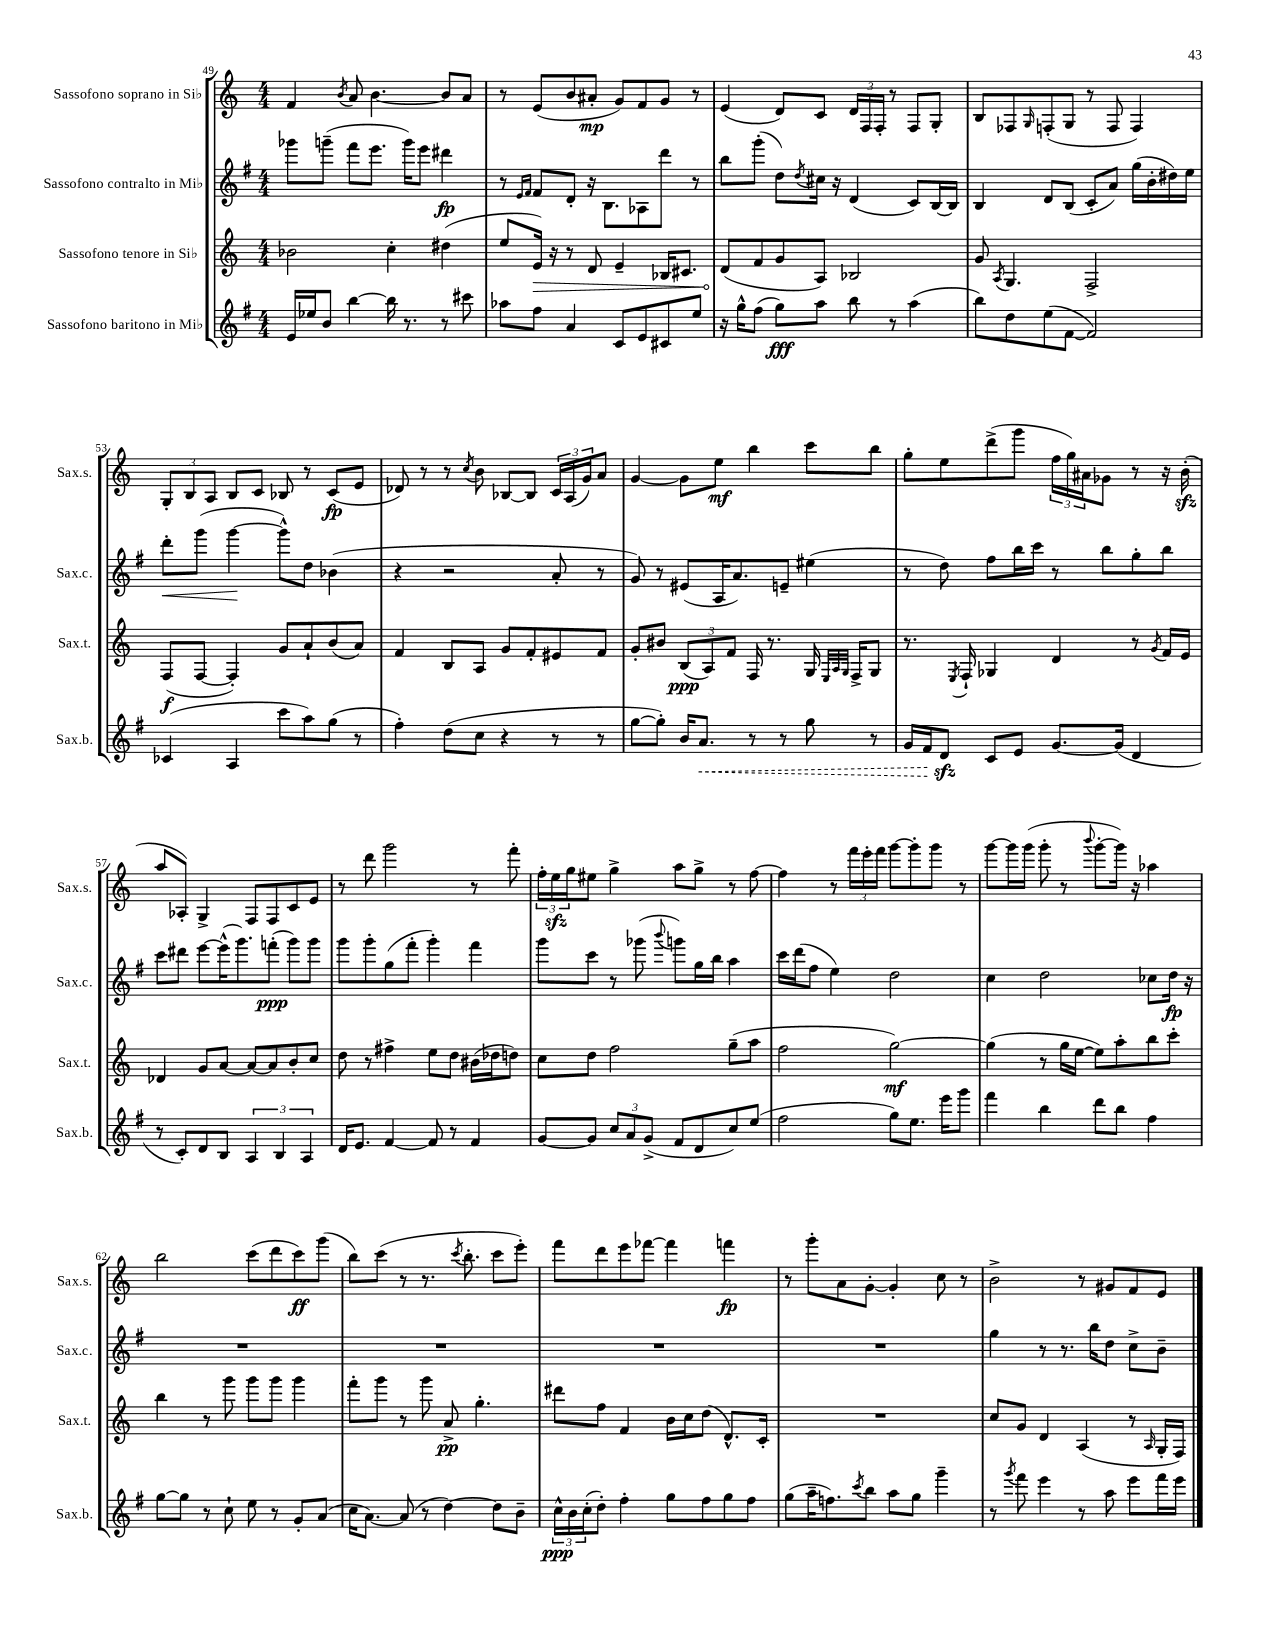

**kern	**dynam	**kern	**dynam	**kern	**dynam	**kern	**dynam
*part4	*part4	*part3	*part3	*part2	*part2	*part1	*part1
*staff4	*staff4	*staff3	*staff3	*staff2	*staff2	*staff1	*staff1
*I"Sassofono baritono in Mi♭	*	*I"Sassofono tenore in Si♭	*	*I"Sassofono contralto in Mi♭	*	*I"Sassofono soprano in Si♭	*
*I'Sax.b.	*	*I'Sax.t.	*	*I'Sax.c.	*	*I'Sax.s.	*
*clefG2	*	*clefG2	*	*clefG2	*	*clefG2	*
*k[f#]	*	*k[]	*	*k[f#]	*	*k[]	*
*M4/4	*	*M4/4	*	*M4/4	*	*M4/4	*
=49	=49	=49	=49	=49	=49	=49	=49
16e/LL	.	2b-X\	.	8ggg-X\L	.	4f/	.
16ee-X/J	.	.	.	.	.	.	.
8b/J	.	.	.	(8gggn~\J	.	.	.
.	.	.	.	.	.	8qb/	.
[4bb\	.	.	.	8fff#\L	.	8a/	.
.	.	.	.	8.eee\J	.	[4.b\	.
16bb\]	.	4cc'\	.	.	.	.	.
8.r	.	.	.	16ggg\KL)	.	.	.
.	.	.	.	8eee\J	.	.	.
8r	.	(4dd#X\	.	4ddd#X\	fp	8b/L]	.
8ccc#X\	.	.	.	.	.	8a/J	.
=50	=50	=50	=50	=50	=50	=50	=50
8aa-X\L	.	8ee/L	.	8r	.	8r	.
.	.	.	.	16qqe/LL	.	.	.
.	.	.	.	16qqf#/JJ	.	.	.
!	!	!	!LO:HP:b	!	!	!	!
8ff#\J	.	16e/Jk)	>	8f#/L	.	(8e/L	.
.	.	16r	.	.	.	.	.
4a/	.	8r	.	8d'/J	.	8b/	.
.	.	8d/	.	16r	.	8a#X'/J	mp
.	.	.	.	8.B\L	.	.	.
8c/L	.	4e~/	.	.	.	8g/L)	.
8e/	.	.	.	8A-X\	.	8f/	.
8c#X/	.	16B-X/KL	.	8ddd\J	.	8g/J	.
.	.	8.c#X/J	.	.	.	.	.
8ee/J	.	.	.	8r	.	8r	.
=51	=51	=51	=51	=51	=51	=51	=51
16r	.	(8d/L	.	8bb\L	.	(4e/	.
16gg^^\KL	.	.	.	.	.	.	.
(8ff#\J	.	8f/	]	(8ggg'\J	.	.	.
8gg\L)	fff	8g/	.	8dd\L)	.	8d/L)	.
.	.	.	.	8qdd/	.	.	.
8aa\J	.	8A/J)	.	16cc#X\Jk	.	8c/J	.
.	.	.	.	16r	.	.	.
8bb\	.	2B-X/	.	(4d/	.	24d/LL	.
.	.	.	.	.	.	24F/	.
.	.	.	.	.	.	24F'/JJ	.
8r	.	.	.	.	.	8r	.
(4aa\	.	.	.	8c/L)	.	8F/L	.
.	.	.	.	[16B/L	.	8G'/J	.
.	.	.	.	16B/JJ]	.	.	.
=52	=52	=52	=52	=52	=52	=52	=52
8bb\L)	.	8g/	.	4B/	.	8B/L	.
.	.	8qA/	.	.	.	.	.
8dd\	.	4.G/	.	.	.	8F-X/	.
.	.	.	.	.	.	16qqG/	.
(8ee\	.	.	.	8d/L	.	(8Fn'/	.
[8f#\J	.	.	.	(8B/J	.	8G/J	.
2f#/])	.	2F^/	.	8c'/L	.	8r	.
.	.	.	.	8a/J)	.	8F/	.
.	.	.	.	(16gg\LL	.	4F/)	.
.	.	.	.	16b'\	.	.	.
.	.	.	.	16dd#X\)	.	.	.
.	.	.	.	16ee\JJ	.	.	.
!!LO:LB:g=z
=53	=53	=53	=53	=53	=53	=53	=53
!	!	!	!	!	!LO:HP:b	!	!
(4c-X/	.	(8F/L	f	8ddd'\L	<	12G'/L	.
.	.	.	.	.	.	12B/	.
.	.	[8F/J	.	(8ggg\J	.	.	.
.	.	.	.	.	.	12A/J	.
4A/	.	4F'/])	.	[4ggg\	.	8B/L	.
.	.	.	.	.	.	8c/J	.
8ccc\L	.	8g/L	.	8ggg^^\L])	[	8B-X/	.
8aa\)	.	8a`/	.	8dd\J	.	8r	.
(8gg\J	.	(8b/	.	(4b-X\	.	(8c/L	fp
8r	.	8a/J)	.	.	.	8e/J	.
=54	=54	=54	=54	=54	=54	=54	=54
4ff#'\)	.	4f/	.	4r	.	8d-X/)	.
.	.	.	.	.	.	8r	.
(8dd\L	.	8B/L	.	2r	.	8r	.
.	.	.	.	.	.	8qcc/	.
8cc\J	.	8A/J	.	.	.	8b\	.
4r	.	8g/L	.	.	.	[8B-X/L	.
.	.	8f'/	.	.	.	8B-/J]	.
8r	.	8e#X/	.	8a'/	.	24c/LL	.
.	.	.	.	.	.	(24A/	.
.	.	.	.	.	.	24g/J)	.
8r	.	8f/J	.	8r	.	8a/J	.
=55	=55	=55	=55	=55	=55	=55	=55
[8gg\L	.	8g'/L	.	8g/)	.	[4g/	.
8gg'\J])	.	8b#X/J	.	8r	.	.	.
16b/KL	.	(12B/L	ppp	(8e#X/L	.	8g\L]	.
!	!LO:HP:b	!	!	!	!	!	!
8.a/J	<	.	.	.	.	.	.
.	.	12A/)	.	.	.	.	.
.	.	.	.	16A/K	.	8ee\J	mf
.	.	12f/J	.	.	.	.	.
.	.	.	.	8.a/)	.	.	.
8r	.	16F/	.	.	.	4bb\	.
.	.	8.r	.	.	.	.	.
8r	.	.	.	8en~/J	.	.	.
8gg\	.	16G/	.	(4ee#X\	.	8ccc\L	.
.	.	32qqE/LLL	.	.	.	.	.
.	.	32qqA/	.	.	.	.	.
.	.	32qqG/JJJ	.	.	.	.	.
.	.	16F^/KL	.	.	.	.	.
8r	.	8G/J	.	.	.	8bb\J	.
=56	=56	=56	=56	=56	=56	=56	=56
16g/LL	.	8.r	.	8r	.	8gg'\L	.
16f#/J	.	.	.	.	.	.	.
8dzz/J	.	.	.	8dd\)	.	8ee\	.
.	.	8qE/	.	.	.	.	.
.	.	16F`/	.	.	.	.	.
8c/L	[	4G-X/	.	8ff#\L	.	(8ddd^\	.
8e/J	.	.	.	16bb\L	.	8ggg\J	.
.	.	.	.	16ccc\JJ	.	.	.
[8.g/L	.	4d/	.	8r	.	24ff\LL	.
.	.	.	.	.	.	24gg\)	.
.	.	.	.	.	.	24a#X\J	.
.	.	.	.	8bb\L	.	8g-X\J	.
(16g/Jk]	.	.	.	.	.	.	.
4d/	.	8r	.	8gg'\	.	8r	.
.	.	8qg/	.	.	.	.	.
.	.	16f/LL	.	8bb\J	.	16r	.
.	.	16e/JJ	.	.	.	(16bzz'\	.
!!LO:LB:g=z
=57	=57	=57	=57	=57	=57	=57	=57
8r	.	4d-X/	.	8ccc\L	.	8aa/L	.
8c'/L)	.	.	.	8ddd#X\J	.	8A-X'/J)	.
8d/	.	8g/L	.	[8eee\L	.	4G^/	.
8B/J	.	[8a/J	.	(16eee^^\K]	.	.	.
.	.	.	.	8.ggg\)	.	.	.
6A/	.	8a/L_	.	.	.	8F/L	.
.	.	8a/]	.	(8fffn'\J	ppp	8F/	.
6B/	.	.	.	.	.	.	.
.	.	8b'/	.	8ggg\L)	.	8c/	.
6A/	.	.	.	.	.	.	.
.	.	8cc/J	.	8ggg\J	.	8e/J	.
=58	=58	=58	=58	=58	=58	=58	=58
16d/KL	.	8dd\	.	8ggg\L	.	8r	.
8.e/J	.	.	.	.	.	.	.
.	.	8r	.	8ggg'\	.	8ddd\	.
[4f#/	.	4ff#X^\	.	(8gg\	.	2ggg\	.
.	.	.	.	8fff#'\J	.	.	.
8f#/]	.	8ee\L	.	4ggg'\)	.	.	.
8r	.	8dd\J	.	.	.	.	.
4f#/	.	(16b#X\LL	.	4fff#\	.	8r	.
.	.	16dd-X\J	.	.	.	.	.
.	.	8ddn\J)	.	.	.	8fff'\	.
=59	=59	=59	=59	=59	=59	=59	=59
[8g/L	.	8cc\L	.	8ggg\L	.	24ff'\LL	.
.	.	.	.	.	.	24eezz\	.
.	.	.	.	.	.	24gg\J	.
8g/J]	.	8dd\J	.	8ccc\J	.	8ee#X\J	.
12cc/L	.	2ff\	.	8r	.	4gg^\	.
12a/	.	.	.	.	.	.	.
.	.	.	.	(8ggg-X\	.	.	.
(12g^/J	.	.	.	.	.	.	.
.	.	.	.	8qqbbb/	.	.	.
8f#/L	.	.	.	8gggn\L)	.	8aa\L	.
8d/	.	.	.	16gg\L	.	8gg^\J	.
.	.	.	.	16bb\JJ	.	.	.
8cc/)	.	(8gg~\L	.	4aa\	.	8r	.
(8ee/J	.	8aa\J	.	.	.	[8ff\	.
=60	=60	=60	=60	=60	=60	=60	=60
2ff#\	.	2ff\	.	16ccc\LL	.	4ff\]	.
.	.	.	.	(16ddd\J	.	.	.
.	.	.	.	8ff#\J	.	.	.
.	.	.	.	4ee\)	.	8r	.
.	.	.	.	.	.	24fff\LL	.
.	.	.	.	.	.	24eee'\	.
.	.	.	.	.	.	24fff\JJ	.
8gg\L)	.	[2gg\)	mf	2dd\	.	[8ggg\L	.
8.ee\J	.	.	.	.	.	8ggg'\]	.
.	.	.	.	.	.	8ggg\J	.
16eee\KL	.	.	.	.	.	.	.
8ggg\J	.	.	.	.	.	8r	.
=61	=61	=61	=61	=61	=61	=61	=61
4fff#\	.	(4gg\]	.	4cc\	.	[8ggg\L	.
.	.	.	.	.	.	16ggg\L]	.
.	.	.	.	.	.	(16ggg\JJ	.
4bb\	.	8r	.	2dd\	.	8ggg'\	.
.	.	16gg\LL	.	.	.	8r	.
.	.	[16ee\JJ	.	.	.	.	.
.	.	.	.	.	.	8qqbbb/	.
8ddd\L	.	8ee\L])	.	.	.	[8ggg'\L	.
8bb\J	.	8aa'\	.	.	.	16ggg\Jk])	.
.	.	.	.	.	.	16r	.
4ff#\	.	8bb\	.	8cc-X\L	.	4aa-X\	.
.	.	8ccc'\J	.	16dd\Jk	fp	.	.
.	.	.	.	16r	.	.	.
!!LO:LB:g=z
=62	=62	=62	=62	=62	=62	=62	=62
[8gg\L	.	4bb\	.	1r	.	2bb\	.
8gg\J]	.	.	.	.	.	.	.
8r	.	8r	.	.	.	.	.
8cc`\	.	8ggg\	.	.	.	.	.
8ee\	.	8ggg\L	.	.	.	(8ccc\L	.
8r	.	8ggg\J	.	.	.	8ddd\	.
8g'/L	.	4ggg\	.	.	.	8ccc\)	ff
(8a/J	.	.	.	.	.	(8ggg\J	.
=63	=63	=63	=63	=63	=63	=63	=63
16cc\KL	.	8fff'\L	.	1r	.	8bb\L)	.
[8.a\J)	.	.	.	.	.	.	.
.	.	8ggg\J	.	.	.	(8ccc\J	.
(8a/]	.	8r	.	.	.	8r	.
8r	.	8ggg\	.	.	.	8.r	.
[4dd\)	.	8a^/	pp	.	.	.	.
.	.	.	.	.	.	8qccc/	.
.	.	.	.	.	.	8.bb'\	.
.	.	4.gg'\	.	.	.	.	.
8dd\L]	.	.	.	.	.	8ccc\L	.
8b~\J	.	.	.	.	.	8eee'\J)	.
=64	=64	=64	=64	=64	=64	=64	=64
24cc^^\LL	ppp	8ddd#X\L	.	1r	.	8fff\L	.
24b\	.	.	.	.	.	.	.
(24cc'\J	.	.	.	.	.	.	.
8dd'\J)	.	8ff\J	.	.	.	8ddd\	.
4ff#'\	.	4f/	.	.	.	8eee\	.
.	.	.	.	.	.	[8fff-X\J	.
8gg\L	.	16b\LL	.	.	.	4fff-\]	.
.	.	16cc\J	.	.	.	.	.
8ff#\	.	(8dd\J	.	.	.	.	.
8gg\	.	8.d^^/L)	.	.	.	4fffn\	fp
8ff#\J	.	.	.	.	.	.	.
.	.	16c'/Jk	.	.	.	.	.
=65	=65	=65	=65	=65	=65	=65	=65
(8gg\L	.	1r	.	1r	.	8r	.
16aa~\K	.	.	.	.	.	8ggg'\L	.
8.ffn\)	.	.	.	.	.	.	.
.	.	.	.	.	.	8a\	.
8qccc/	.	.	.	.	.	.	.
8bb\J	.	.	.	.	.	[8g'\J	.
8aa\L	.	.	.	.	.	4g'/]	.
8gg\J	.	.	.	.	.	.	.
4ggg~\	.	.	.	.	.	8cc\	.
.	.	.	.	.	.	8r	.
=66	=66	=66	=66	=66	=66	=66	=66
8r	.	8cc/L	.	4gg\	.	2b^\	.
8qggg/	.	.	.	.	.	.	.
8fff#\	.	8g/J	.	.	.	.	.
4eee\	.	4d/	.	8r	.	.	.
.	.	.	.	8.r	.	.	.
8r	.	(4A/	.	.	.	8r	.
.	.	.	.	16bb\KL	.	.	.
8aa\	.	.	.	8dd\J	.	8g#X/L	.
8eee\L	.	8r	.	8cc^\L	.	8f/	.
.	.	16qqA/	.	.	.	.	.
16fff#\L	.	16G'/LL	.	8b~\J	.	8e/J	.
16eee\JJ	.	16F/JJ)	.	.	.	.	.
==	==	==	==	==	==	==	==
*-	*-	*-	*-	*-	*-	*-	*-
